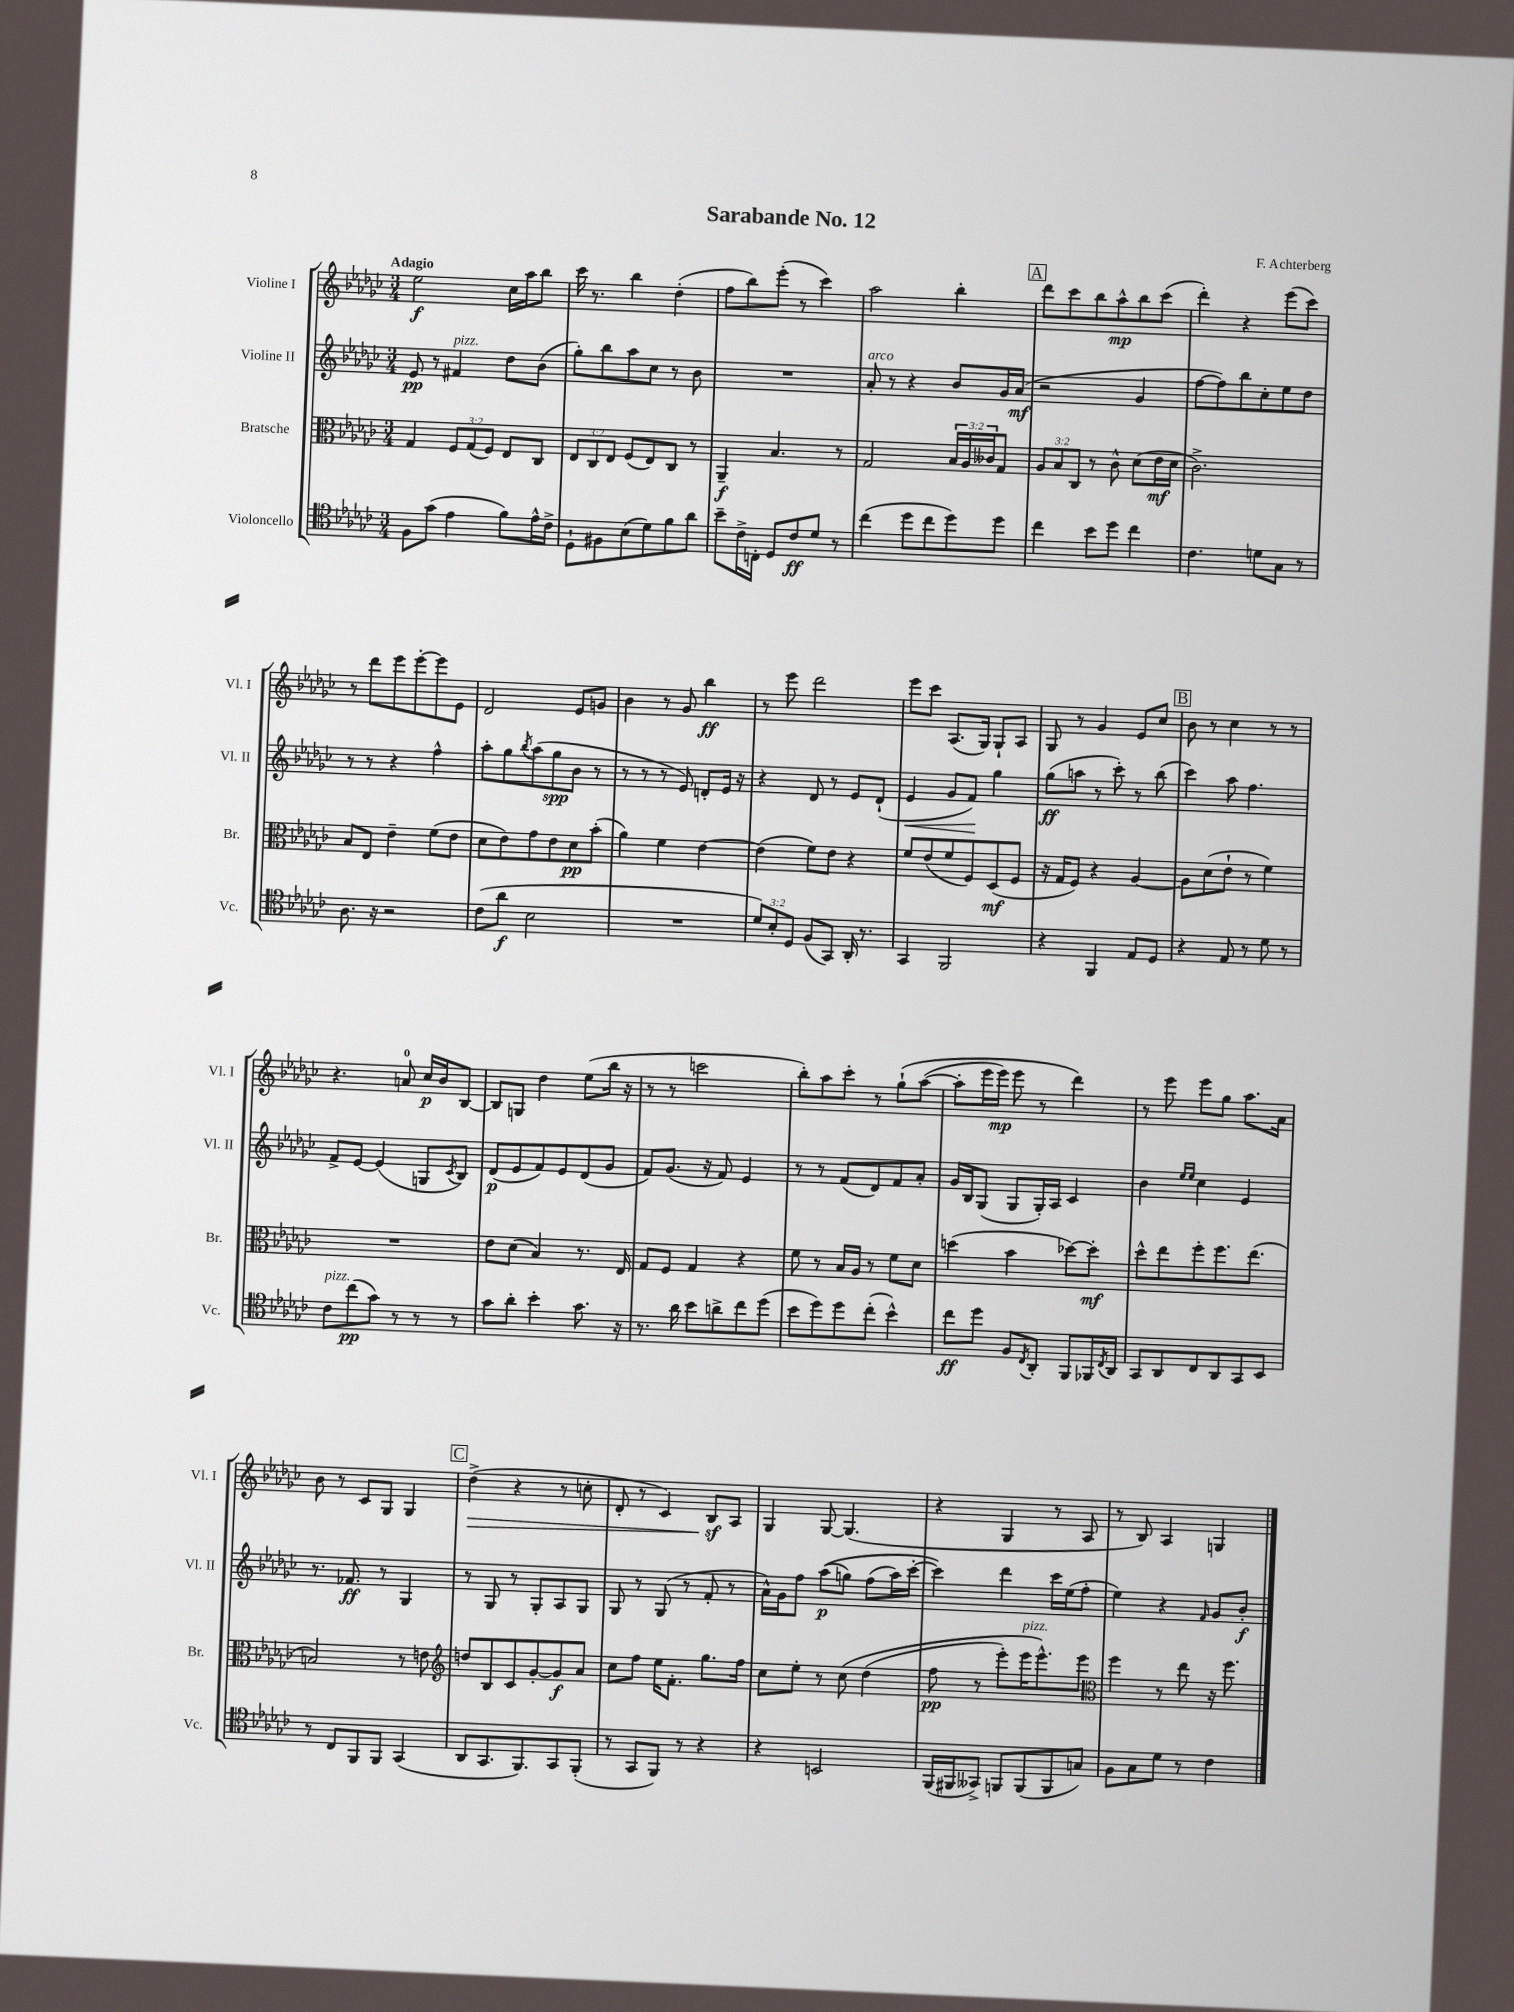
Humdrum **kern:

**kern	**dynam	**kern	**dynam	**kern	**dynam	**kern	**dynam
*part4	*part4	*part3	*part3	*part2	*part2	*part1	*part1
*staff4	*staff4	*staff3	*staff3	*staff2	*staff2	*staff1	*staff1
*I"Violoncello	*	*I"Bratsche	*	*I"Violine II	*	*I"Violine I	*
*I'Vc.	*	*I'Br.	*	*I'Vl. II	*	*I'Vl. I	*
*clefC4	*	*clefC3	*	*clefG2	*	*clefG2	*
*k[b-e-a-d-g-c-]	*	*k[b-e-a-d-g-c-]	*	*k[b-e-a-d-g-c-]	*	*k[b-e-a-d-g-c-]	*
*M3/4	*	*M3/4	*	*M3/4	*	*M3/4	*
=1	=1	=1	=1	=1	=1	=1	=1
!	!	!	!	!	!	!LO:TX:a:B:t=Adagio	!
8F\L	.	4G-/	.	8e-/	pp	2ee-\	f
(8g-\J	.	.	.	8r	.	.	.
!	!	!	!	!LO:TX:a:i:t=pizz.	!	!	!
4e-\	.	12F/L	.	4f#X/	.	.	.
.	.	(12G-/	.	.	.	.	.
.	.	12F/J)	.	.	.	.	.
8f\L)	.	8E-/L	.	8dd-\L	.	16cc-\LL	.
.	.	.	.	.	.	16aa-\J	.
16e-^^\L	.	8C-/J	.	(8b-\J	.	8bb-\J	.
16c-^\JJ	.	.	.	.	.	.	.
=2	=2	=2	=2	=2	=2	=2	=2
8D-`\L	.	12E-/L	.	8gg-'\L)	.	16ccc-\	.
.	.	.	.	.	.	8.r	.
.	.	12C-/	.	.	.	.	.
8F#X\	.	.	.	8bb-\	.	.	.
.	.	12E-/J	.	.	.	.	.
(8B-\	.	(8F/L	.	8aa-\	.	4bb-\	.
8d-\)	.	8E-/)	.	8cc-\J	.	.	.
8f\	.	8C-/J	.	8r	.	(4dd-'\	.
8a-\J	.	8r	.	8b-\	.	.	.
=3	=3	=3	=3	=3	=3	=3	=3
8b-~\L	.	4AA-~/	f	2.r	.	8ff\L	.
16c-^\L	.	.	.	.	.	8bb-\)	.
16Cn'\JJ	.	.	.	.	.	.	.
8D-/L	.	4.B-/	.	.	.	(8eee-'\J	.
8c-/	ff	.	.	.	.	8r	.
8d-/J	.	.	.	.	.	4ccc-\)	.
8r	.	8r	.	.	.	.	.
=4	=4	=4	=4	=4	=4	=4	=4
!	!	!	!	!LO:TX:a:i:t=arco	!	!	!
(4cc-\	.	2G-/	.	8a-'/	.	2aa-\	.
.	.	.	.	8r	.	.	.
8dd-\L	.	.	.	4r	.	.	.
8cc-\	.	.	.	.	.	.	.
8dd-\)	.	24B-/LL	.	8b-/L	.	4bb-'\	.
.	.	24A-/	.	.	.	.	.
.	.	24c--X/J	.	.	.	.	.
8dd-\J	.	8G-/J	.	16g-/L	.	.	.
.	.	.	.	(16a-/JJ	mf	.	.
!!LO:REH:place=s1:t=A
=5	=5	=5	=5	=5	=5	=5	=5
4cc-\	.	12A-/L	.	2r	.	8ddd-\L	.
.	.	12B-/	.	.	.	.	.
.	.	.	.	.	.	8ccc-\	.
.	.	12C-/J	.	.	.	.	.
8b-\L	.	8r	.	.	.	8bb-\	.
8dd-\J	.	8c-^^\	.	.	.	8aa-^^\	mp
4cc-\	.	(8d-\L	.	4g-/	.	8bb-\	.
.	.	16e-\L	mf	.	.	(8ccc-\J	.
.	.	16d-\JJ	.	.	.	.	.
=6	=6	=6	=6	=6	=6	=6	=6
4.c-\	.	2.c-^\)	.	[8ff\L	.	4ddd-'\)	.
.	.	.	.	8ff\])	.	.	.
.	.	.	.	8bb-\	.	4r	.
8dn\L	.	.	.	8cc-'\	.	.	.
8G-\J	.	.	.	8ee-\	.	(8eee-\L	.
8r	.	.	.	8dd-\J	.	8ccc-\J)	.
!!LO:LB:g=z
=7	=7	=7	=7	=7	=7	=7	=7
8.A-\	.	8B-/L	.	8r	.	8r	.
.	.	8E-/J	.	8r	.	8ddd-\L	.
16r	.	.	.	.	.	.	.
2r	.	4e-~\	.	4r	.	8eee-\	.
.	.	.	.	.	.	[8eee-'\	.
.	.	(8f\L	.	4ff^^\	.	8eee-\]	.
.	.	8e-\J	.	.	.	8e-\J	.
=8	=8	=8	=8	=8	=8	=8	=8
(8c-\L	.	8d-\L	.	8aa-'\L	.	2d-/	.
8a-\J	f	8e-\)	.	8gg-\	.	.	.
.	.	.	.	8qbb-/	.	.	.
2B-\	.	8g-\	.	(8aa-\	.	.	.
.	.	8e-\	.	8gg-\	spp	.	.
.	.	8d-\	pp	8b-\J	.	8e-/L	.
.	.	(8b-'\J	.	8r	.	8gn/J	.
=9	=9	=9	=9	=9	=9	=9	=9
2.r	.	4a-\)	.	8r	.	4b-\	.
.	.	.	.	8r	.	.	.
.	.	4f\	.	8r	.	8r	.
.	.	.	.	8e-/)	.	8g-/	.
.	.	[4e-\	.	8dn'/L	.	4bb-\	ff
.	.	.	.	16e-/Jk	.	.	.
.	.	.	.	16r	.	.	.
=10	=10	=10	=10	=10	=10	=10	=10
12d-/L)	.	(4e-\]	.	4r	.	8r	.
12B-'/	.	.	.	.	.	.	.
.	.	.	.	.	.	8eee-\	.
12D-/J	.	.	.	.	.	.	.
(8F/L	.	8f\L)	.	8d-/	.	2ddd-\	.
8GG-/J)	.	8e-\J	.	8r	.	.	.
16AA-'/	.	4r	.	8e-/L	.	.	.
8.r	.	.	.	.	.	.	.
.	.	.	.	(8d-`/J	.	.	.
=11	=11	=11	=11	=11	=11	=11	=11
!	!	!	!	!	!LO:HP:b	!	!
4GG-/	.	8f/L	.	4e-/	<	8eee-\L	.
.	.	(8e-/	.	.	.	8ccc-\J	.
2FF/	.	8f/	.	8g-/L	.	(8.A-/L	.
.	.	8F/)	.	8f/J)	.	.	.
.	.	.	.	.	.	16G-/Jk)	.
.	.	(8D-/	mf	4gg-\	[	8G-`/L	.
.	.	8F/J	.	.	.	8A-/J	.
=12	=12	=12	=12	=12	=12	=12	=12
4r	.	16r	.	(8gg-\L	ff	8G-/	.
.	.	16G-/KL	.	.	.	.	.
.	.	8F/J)	.	8aan\J	.	8r	.
4FF/	.	4r	.	8r	.	4g-/	.
.	.	.	.	8ccc-'\)	.	.	.
8E-/L	.	[4A-/	.	8r	.	8e-/L	.
8D-/J	.	.	.	(8bb-\	.	8cc-/J	.
!!LO:REH:place=s1:t=B
=13	=13	=13	=13	=13	=13	=13	=13
4r	.	8A-\L]	.	4ccc-\)	.	8b-\	.
.	.	(8d-\	.	.	.	8r	.
8E-/	.	8e-`\J	.	8aa-\	.	4cc-\	.
8r	.	8r	.	4.ff\	.	.	.
8d-\	.	4f\)	.	.	.	8r	.
8r	.	.	.	.	.	8r	.
!!LO:LB:g=z
=14	=14	=14	=14	=14	=14	=14	=14
!LO:TX:a:i:t=pizz.	!	!	!	!	!	!	!
8c-\L	.	2.r	.	8f^/L	.	4.r	.
(8cc-\	pp	.	.	[8e-/J	.	.	.
8g-\J)	.	.	.	(4e-/]	.	.	.
8r	.	.	.	.	.	8an/	.
8r	.	.	.	8Gn/L	.	16cc-/LL	p
.	.	.	.	.	.	16b-/J	.
.	.	.	.	8qc-/	.	.	.
8r	.	.	.	8B-/J)	.	[8B-/J	.
=15	=15	=15	=15	=15	=15	=15	=15
8g-\L	.	8e-\L	.	(8d-/L	p	8B-/L]	.
8a-'\J	.	(8d-\J	.	8e-/	.	8Gn/J	.
4b-'\	.	4B-/)	.	8f/)	.	4dd-\	.
.	.	.	.	8e-/	.	.	.
8.g-\	.	8.r	.	(8d-/	.	(8ee-\L	.
.	.	.	.	8g-/J	.	16bb-\Jk	.
16r	.	16E-/	.	.	.	16r	.
=16	=16	=16	=16	=16	=16	=16	=16
8.r	.	8G-/L	.	8f/L)	.	8r	.
.	.	8F/J	.	(8.g-/J	.	8r	.
16a-\	.	.	.	.	.	.	.
8b-\L	.	4G-/	.	.	.	2cccn\	.
.	.	.	.	16r	.	.	.
8an^\	.	.	.	8f/)	.	.	.
8cc-\	.	4r	.	4e-/	.	.	.
(8dd-\J	.	.	.	.	.	.	.
=17	=17	=17	=17	=17	=17	=17	=17
8b-\L	.	8f\	.	8r	.	8bb-'\L)	.
8dd-\)	.	8r	.	8r	.	8aa-\	.
8dd-\	.	16B-/LL	.	(8f/L	.	8ccc-'\J	.
.	.	16A-/JJ	.	.	.	.	.
(8cc-'\J	.	8r	.	8d-/)	.	8r	.
4b-^^\)	.	8f\L	.	8f/	.	(8gg-`\L	.
.	.	8d-\J	.	8a-'/J	.	([8aa-\J	.
=18	=18	=18	=18	=18	=18	=18	=18
8cc-\L	ff	(4ddn\	.	16g-/LL	.	8aa-'\L]	.
.	.	.	.	16B-/J	.	.	.
8dd-\J	.	.	.	(8G-/J	.	16eee-\L	.
.	.	.	.	.	.	16eee-\JJ)	mp
8F/L	.	4b-\	.	8G-/L	.	8eee-\	.
8qC-/	.	.	.	.	.	.	.
8AA-'/J	.	.	.	16G-'/L)	.	8r	.
.	.	.	.	16A-/JJ	.	.	.
8FF/L	.	[8dd-X\L)	.	4c-/	.	4ddd-\)	.
16FF-X/L	.	8dd-'\J]	mf	.	.	.	.
8qC-/	.	.	.	.	.	.	.
16AA-/JJ	.	.	.	.	.	.	.
=19	=19	=19	=19	=19	=19	=19	=19
8GG-/L	.	8dd-^^\L	.	4b-\	.	8r	.
8AA-/	.	8ee-\	.	.	.	8eee-\	.
.	.	.	.	16qqee-/LL	.	.	.
.	.	.	.	16qqee-/JJ	.	.	.
8C-/	.	8ff'\	.	4cc-\	.	8eee-\L	.
8AA-/	.	8.ff\	.	.	.	8gg-\J	.
8GG-/	.	.	.	4e-/	.	8.aa-\L	.
.	.	(8.ee-\J	.	.	.	.	.
8BB-/J	.	.	.	.	.	.	.
.	.	.	.	.	.	16a-\Jk	.
!!LO:LB:g=z
=20	=20	=20	=20	=20	=20	=20	=20
8r	.	2Bn/)	.	8.r	.	8b-\	.
8C-/L	.	.	.	.	.	8r	.
.	.	.	.	8.f-X/	ff	.	.
8FF/	.	.	.	.	.	8c-/L	.
8FF/J	.	.	.	8r	.	8G-/J	.
(4GG-/	.	8r	.	4G-/	.	4G-/	.
.	.	8en\	.	.	.	.	.
!!LO:REH:place=s1:t=C
=21	=21	=21	=21	=21	=21	=21	=21
*	*	*clefG2	*	*	*	*	*
!	!	!	!	!	!	!	!LO:HP:b
8AA-/L	.	8ddn/L	.	8r	.	(4dd-^\	>
8.GG-/	.	8B-/	.	8G-/	.	.	.
.	.	8c-/	.	8r	.	4r	.
8.FF/)	.	.	.	.	.	.	.
.	.	[8g-'/	.	8G-'/L	.	.	.
8GG-/	.	8g-/]	f	8A-/	.	8r	.
(8FF'/J	.	8a-/J	.	8G-/J	.	8ccn'\	.
=22	=22	=22	=22	=22	=22	=22	=22
8r	.	8cc-\L	.	8G-/	.	8d-'/	.
8GG-/L	.	8ff\J	.	8r	.	8r	.
8FF/J)	.	16ee-\KL	.	(8G-/	.	4c-/)	.
.	.	8.f'\J	.	.	.	.	.
8r	.	.	.	8r	.	.	.
4r	.	8.gg-\L	.	8f'/	.	8B-z/L	.
.	.	.	.	8r	.	8A-/J	]
.	.	16ff\Jk	.	.	.	.	.
=23	=23	=23	=23	=23	=23	=23	=23
4r	.	8cc-\L	.	16a-^^\LL)	.	4G-/	.
.	.	.	.	16g-\J	.	.	.
.	.	8ee-'\J	.	8ff\J	.	.	.
2BBn/	.	8r	.	((8aa-\L	p	[8G-/	.
.	.	(8cc-\	.	8ggn\J)	.	(4.G-/]	.
.	.	(4dd-\	.	(8ff\L	.	.	.
.	.	.	.	16aa-\L)	.	.	.
.	.	.	.	[16ccc-'\JJ	.	.	.
=24	=24	=24	=24	=24	=24	=24	=24
(16FF/LL	.	8ff\	pp	4ccc-\])	.	4r	.
16FF#X/J	.	.	.	.	.	.	.
8GG--X^/J)	.	8r	.	.	.	.	.
8FFn/L	.	8eee-'\L)	.	4ddd-\	.	4G-/	.
!	!	!LO:TX:a:i:t=pizz.	!	!	!	!	!
(8FF/	.	16eee-\K	.	.	.	.	.
.	.	8.eee-^^\)	.	.	.	.	.
8FF/	.	.	.	16ccc-\LL	.	8r	.
.	.	.	.	(16ee-\J	.	.	.
8Gn/J)	.	8eee-\J	.	8ff'\J	.	8A-/	.
=25	=25	=25	=25	=25	=25	=25	=25
*	*	*clefC3	*	*	*	*	*
8F\L	.	4ff\	.	4ee-\)	.	8r	.
8G-\	.	.	.	.	.	8B-/)	.
8d-\J	.	8r	.	4r	.	4A-/	.
8r	.	8ee-\	.	.	.	.	.
.	.	.	.	16qqf/	.	.	.
4c-\	.	16r	.	8g-/L	.	4Gn/	.
.	.	8.ff\	.	.	.	.	.
.	.	.	.	8b-'/J	f	.	.
==	==	==	==	==	==	==	==
*-	*-	*-	*-	*-	*-	*-	*-
